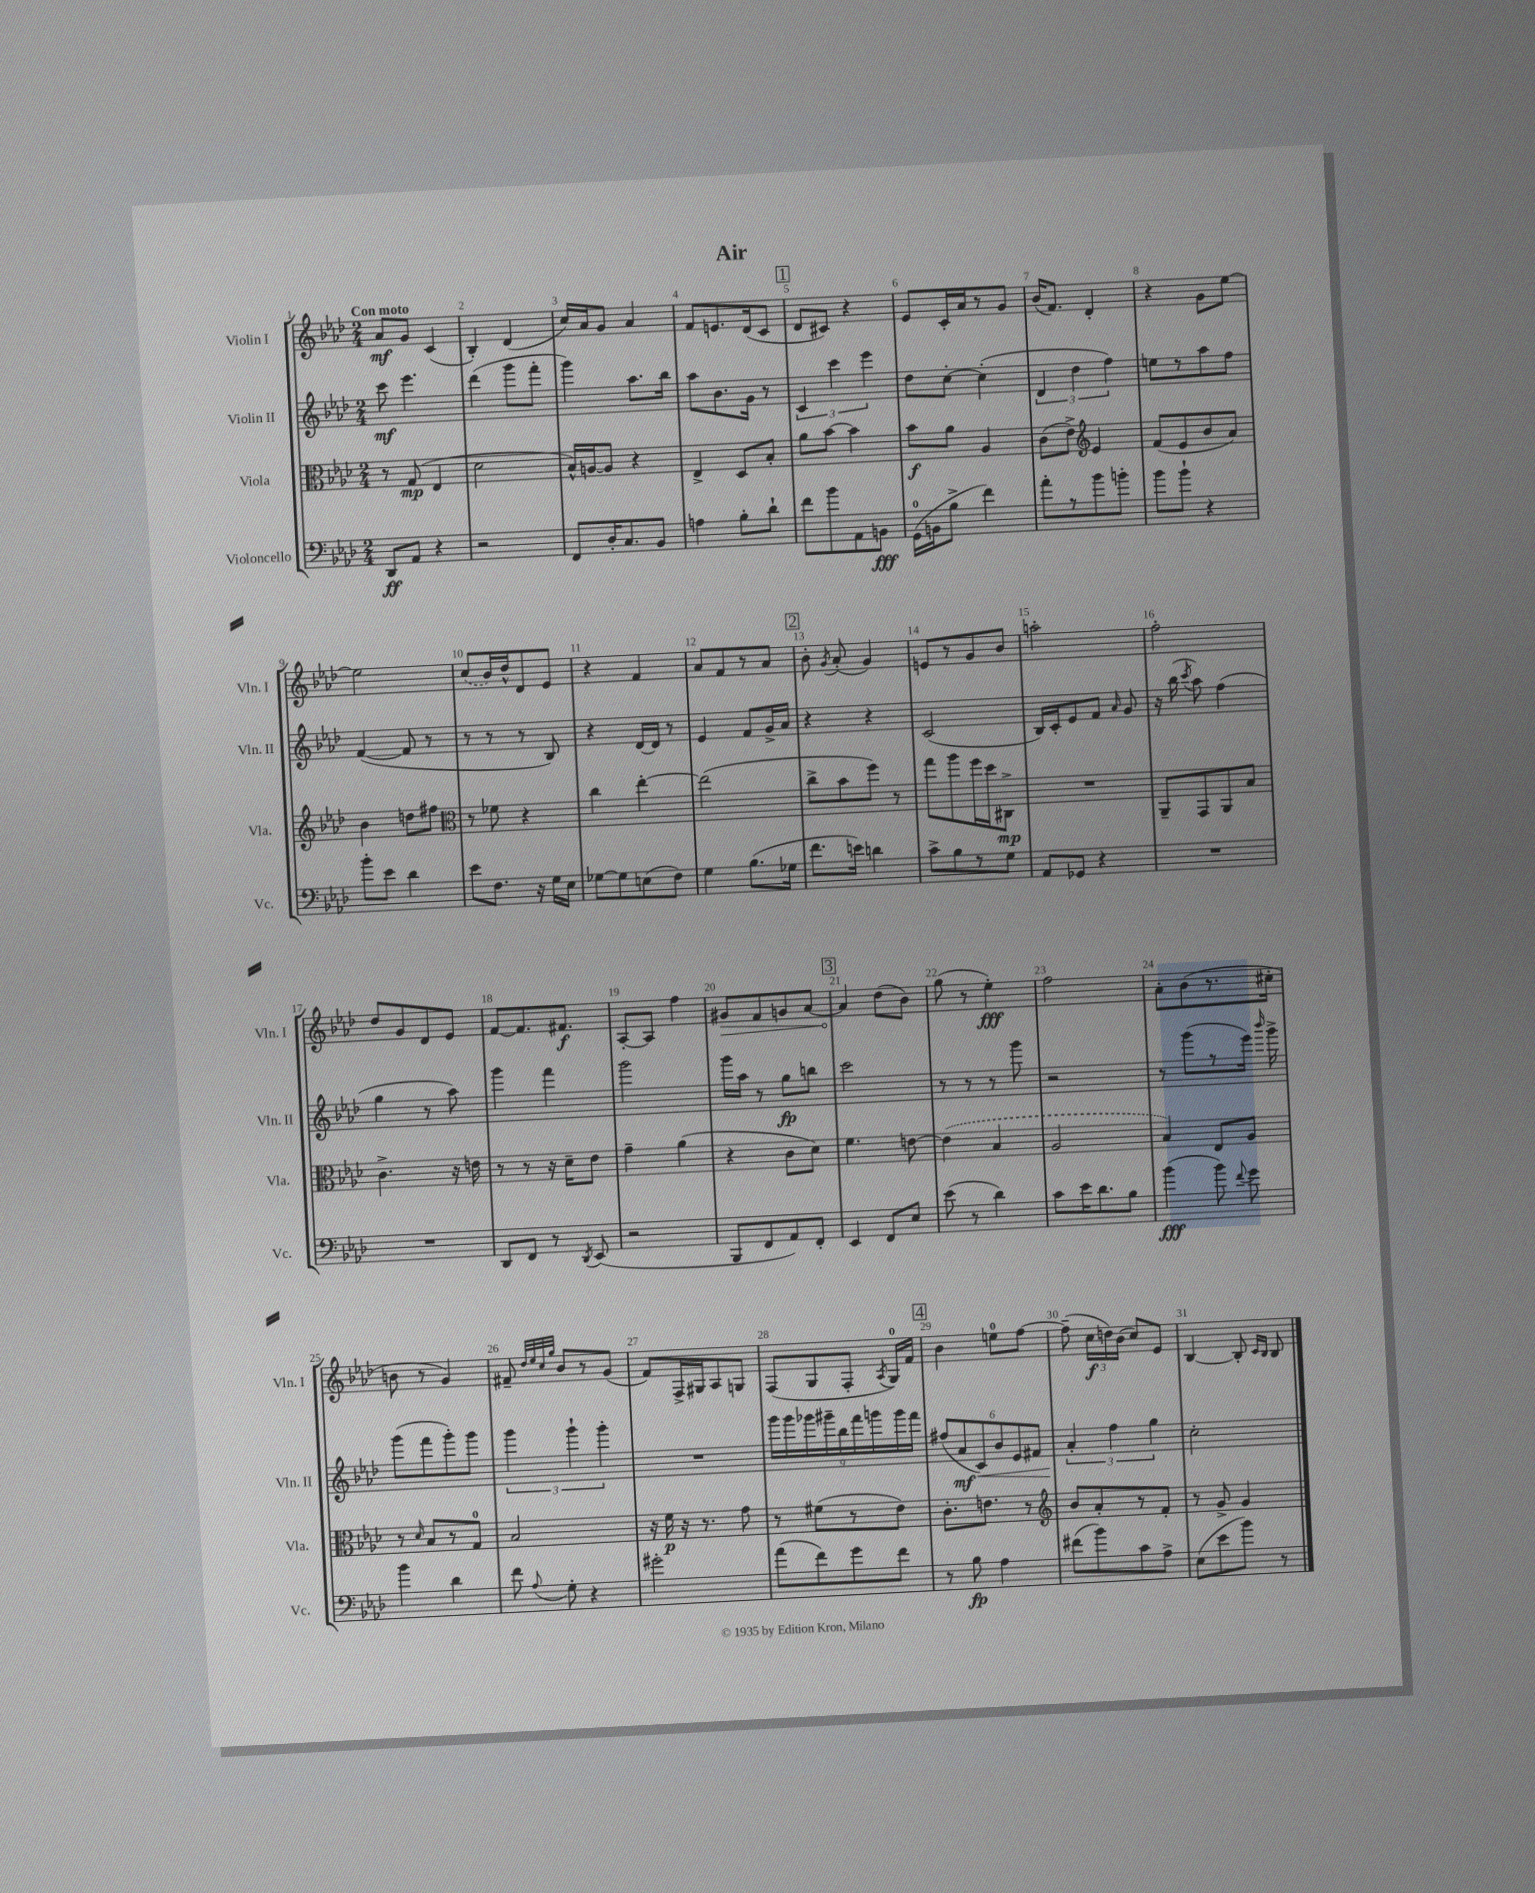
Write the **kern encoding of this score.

**kern	**kern	**kern	**kern
*staff4	*staff3	*staff2	*staff1
*clefF4	*clefC3	*clefG2	*clefG2
*k[b-e-a-d-]	*k[b-e-a-d-]	*k[b-e-a-d-]	*k[b-e-a-d-]
*M2/4	*M2/4	*M2/4	*M2/4
8DD-	8r	8ccc	8a-
8AA-	(8G	4.eee-	8g
4r	4E-	.	(4c
=	=	=	=
2r	2d-	(4ddd-	4B-')
.	.	8ggg	(4d-
.	.	8fff'	.
=	=	=	=
8FF	16B-^^)	4ggg)	16cc)
.	[16A	.	16a-
16D-'	8A]	.	8g
8.C	.	.	.
.	4r	8.aa-	4a-
8BB-	.	.	.
.	.	16bb-	.
=	=	=	=
4A	4E-^	8aa-	8f
.	.	8.b-	8.e
8B-'	8D-	.	.
.	.	16g	(16d-
8d-`	8B-'	8r	8c
=	=	=	=
8f	8a-	6c	8d-
8b-	[8b-	.	8c#)
.	.	6ccc	.
8AA-	4b-]	.	4r
.	.	6eee-	.
8BB	.	.	.
=	=	=	=
(16GG	8b-	8dd-	8e-
16BB	.	.	.
8B-^	8a-	[8cc'	16c'
.	.	.	16a-
4f)	4A-	(4cc']	8r
.	.	.	8g
=	=	=	=
8a-'	(8c	6d-	(16b-
.	.	.	8.f)
8r	8e-^)	.	.
.	.	6dd-	.
*	*clefG2	*	*
8b-	4e-	.	4d-'
.	.	6ff)	.
8b'	.	.	.
=	=	=	=
8b-	(8f	8ee	4r
8b-`	8e-	8r	.
4r	8b-	8aa-	8g
.	8a-)	8ff	[8ee-
=	=	=	=
8b-'	4b-	([4f	2ee-]
8e-	.	.	.
4d-	8dd	8f]	.
.	8ff#	8r	.
=	=	=	=
*	*clefC3	*	*
8e-	8r	8r	(8cc
8.F	8f-	8r	16b-)
.	.	.	16dd-^^
.	4r	8r	8d-
16r	.	.	.
16G	.	8B-)	8e-
16E-	.	.	.
=	=	=	=
[8G-	4cc	4r	4r
8G-]	.	.	.
(8E	[4ee-'	[16d-	4f
.	.	16d-]	.
8F)	.	8r	.
=	=	=	=
4G	(2ee-]	4e-	8a-
.	.	.	8f
(8.B-	.	8f	8r
.	.	16g^	8a-
16G-	.	16a-	.
=	=	=	=
8.f	8cc^	4r	8b-'
.	.	.	8qg
.	8b-	.	(8a-'
16e)	.	.	.
4d	8ff)	4r	4g)
.	8r	.	.
=	=	=	=
8c^	8gg	(2c	8e
8B-	8aa-	.	8r
8r	16ff	.	8g
.	16dd-	.	.
8G	8C#^	.	8b-
=	=	=	=
8AA-	2r	16B-)	2aa'
.	.	16c'	.
8GG-	.	8e-	.
4r	.	8f	.
.	.	16qqa-	.
.	.	8g	.
=	=	=	=
2r	8AA-~	16r	2ff'
.	.	(16bb-	.
.	.	8qccc	.
.	8GG	8aa-)	.
.	8AA-	(4ff	.
.	8B-	.	.
=	=	=	=
2r	4.c^	4gg	8dd-
.	.	.	8g
.	.	8r	8d-
.	16r	8aa-)	8e-
.	16e	.	.
=	=	=	=
8DD-	8r	4ggg	[8f
8FF	8r	.	8.f]
8r	16r	4fff	.
.	16d-~	.	8.f#
8qDD-	.	.	.
(8EE-	8e-	.	.
=	=	=	=
2r	4g~	2ggg	[8A-'
.	.	.	8A-]
.	(4a-	.	4ff
=	=	=	=
8BBB-	4r	16ggg	8g#
.	.	16aa-	.
8FF	.	8r	8f
8AA-)	8c	8gg	8g
8FF'	8d-)	8bb	[8a-
=	=	=	=
4EE-	4.f	2ccc	4a-]
8FF	.	.	(8dd-
8E-	[8e	.	8b-)
=	=	=	=
(8e-	(4e]	8r	(8gg
8r	.	8r	8r
4d-)	4B-	8r	4ee-')
.	.	8ggg	.
=	=	=	=
8c	2A-	2r	2ff
16e-	.	.	.
8.d-	.	.	.
8B-	.	.	.
=	=	=	=
(4b-	4B-)	8r	8a-'
.	.	(8ggg	(8b-
8b-)	8E-	8r	8.r
8qqf	.	.	.
8g	8A-	16eee-)	.
.	.	16qqbbb-	.
.	.	16ggg^	16cc#'
=	=	=	=
4b-	8r	(8ggg	8b
.	16qqd-	.	.
.	8B-	8fff	8r
4d-	8r	8ggg')	4g)
.	8G	8ggg	.
=	=	=	=
8f	2B-	6ggg	8f#~
.	.	.	32qqdd-
.	.	.	32qqee-
.	.	.	32qqcc
8qqA-	.	.	32qqgg
8G'	.	.	8b-
.	.	6ggg`	.
4r	.	.	8r
.	.	6ggg'	.
.	.	.	(8g
=	=	=	=
2g#'	16r	2r	8f)
.	16f	.	.
.	16r	.	16F^
.	8.r	.	16G#
.	.	.	8A-
.	8g	.	8G
=	=	=	=
(8a-	8r	18ggg	(8F
.	.	18ggg	.
.	.	18ggg-	.
8f)	(8f#	.	8G
.	.	18ggg#~	.
.	.	18bb-	.
8g	8r	.	8F'
.	.	18fff	.
.	.	18ggg	.
.	.	.	8qA-
8f	8e-)	.	16G)
.	.	18ggg	.
.	.	.	16f
.	.	18fff	.
=	=	=	=
8r	8.c'	(12ff#	4b-
.	.	12a-	.
8B-	.	.	.
.	.	12c)	.
.	8.e	.	.
4A-	.	12b-	8ee
.	.	12e-	.
.	8r	.	[8ff
.	.	12f#	.
=	=	=	=
*	*clefG2	*	*
(8f#	8b-	6a-'	(8ff~]
8b-)	8a-'	.	24cc
.	.	6ff	24dd)
.	.	.	(24b-
8c	8r	.	8cc)
.	.	6gg	.
8A-^	8f'	.	8e-
=	=	=	=
(8E-	8r	2cc'	[4B-
8e-	8g^	.	.
8b-)	4g	.	8B-']
.	.	.	16qqc
.	.	.	16qqB-
8r	.	.	8B-
==	==	==	==
*-	*-	*-	*-
